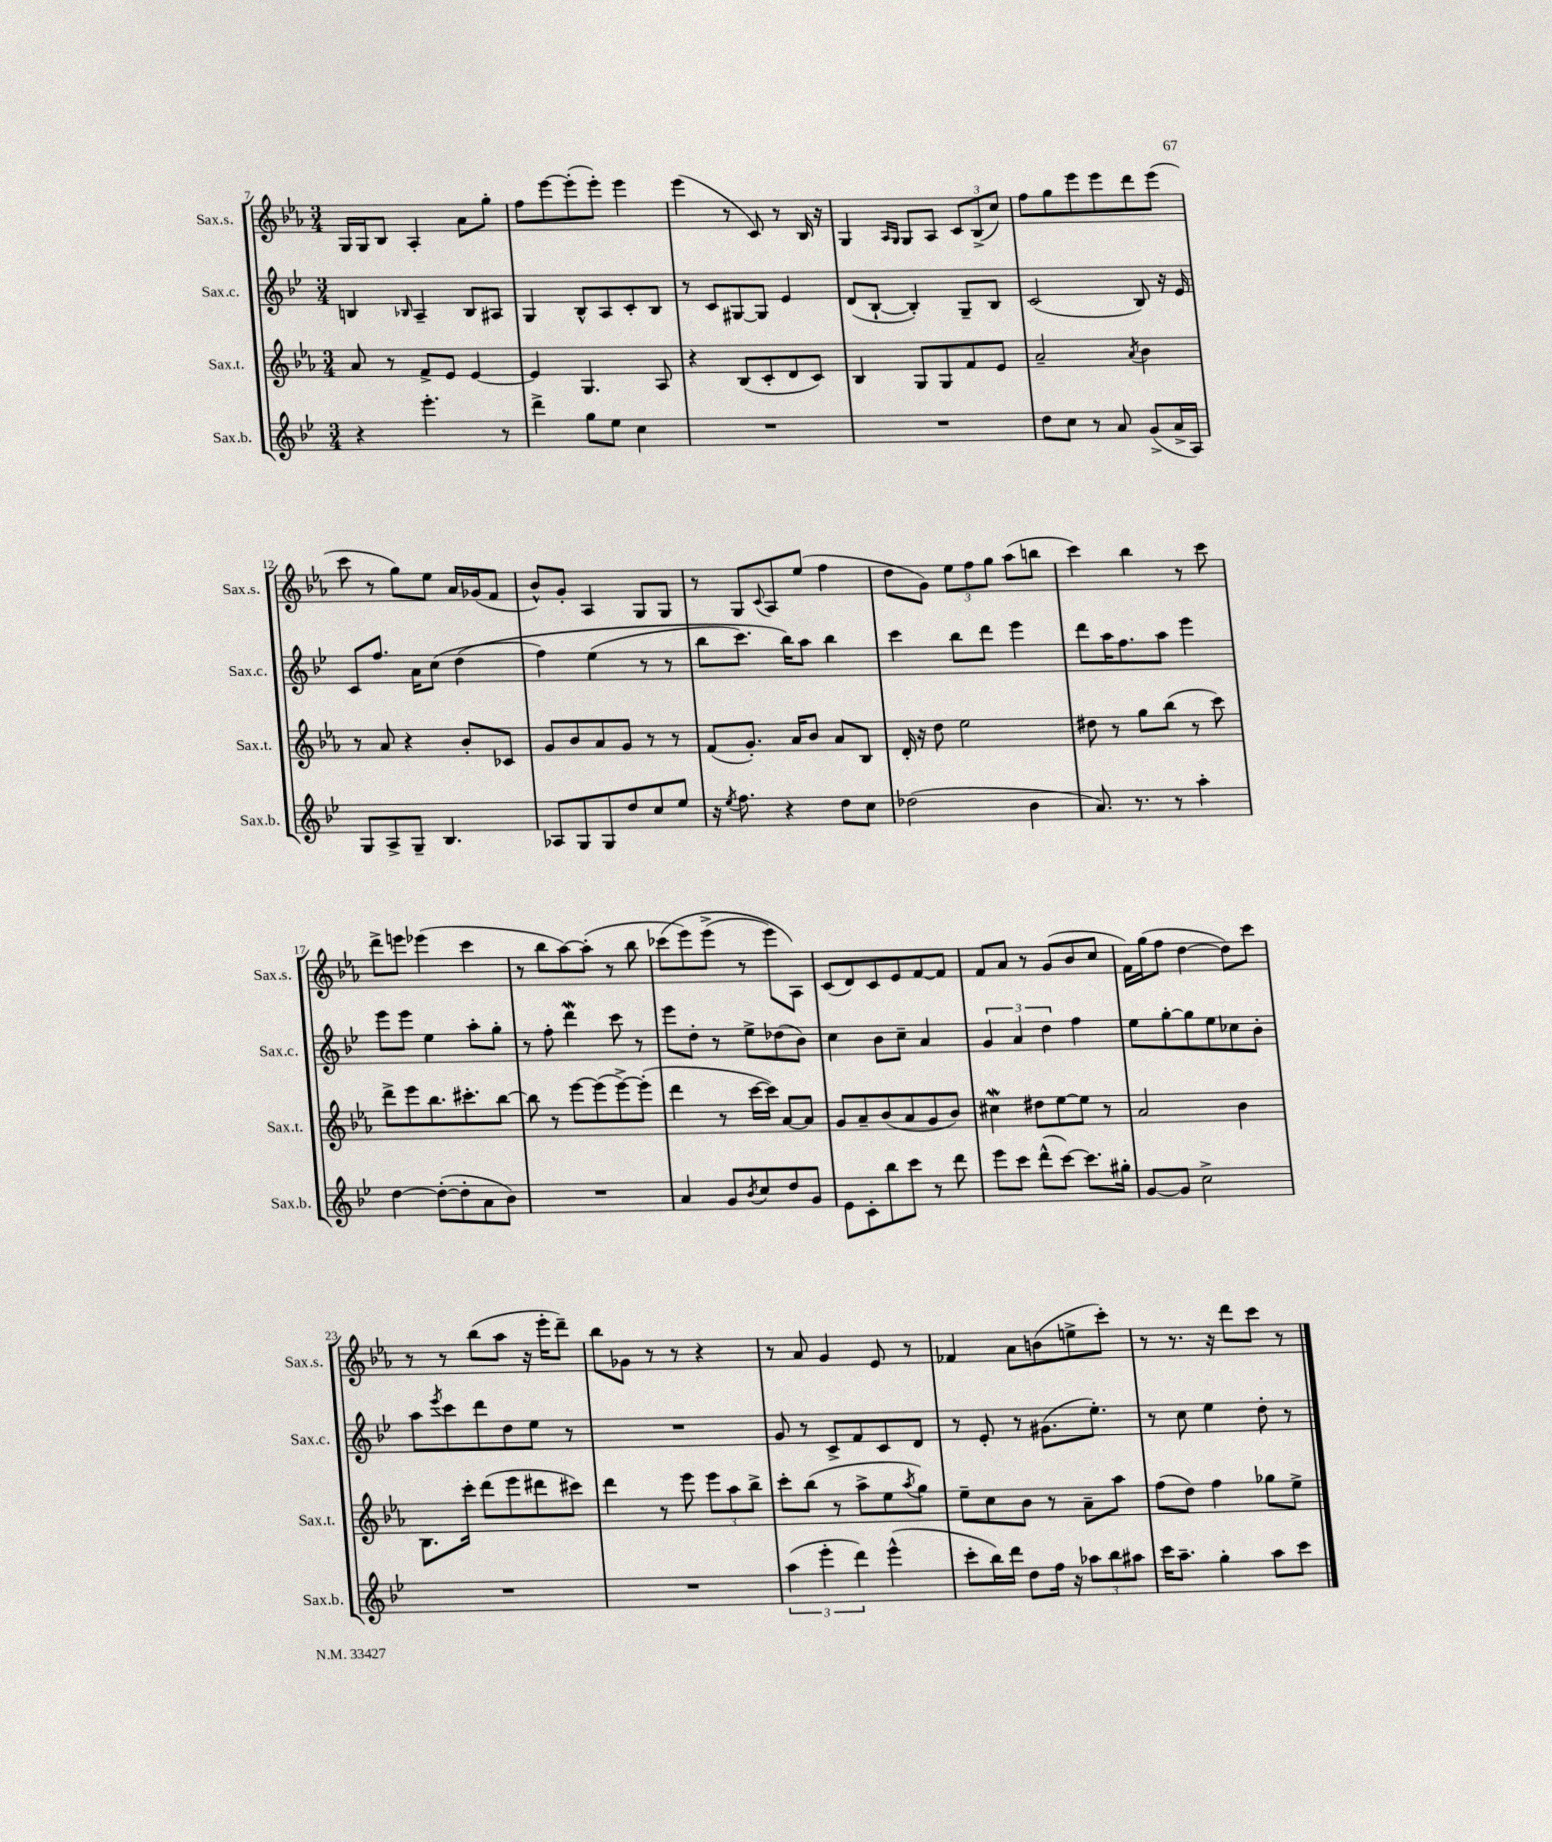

**kern	**kern	**kern	**kern
*staff4	*staff3	*staff2	*staff1
*clefG2	*clefG2	*clefG2	*clefG2
*k[b-e-]	*k[b-e-a-]	*k[b-e-]	*k[b-e-a-]
*M3/4	*M3/4	*M3/4	*M3/4
4r	8a-	4B	16G
.	.	.	16G
.	8r	.	8B-
.	.	16qqB-	.
4.eee-'	8f^	4A~	4A-'
.	8e-	.	.
.	[4e-	8B-	8a-
8r	.	8A#	8gg'
=	=	=	=
4ddd^	4e-]	4G	8ff
.	.	.	[8eee-
8gg	4.G	8B-^^	(8eee-']
8ee-	.	8A	8eee-')
4cc	.	8c'	4eee-
.	8A-	8B-	.
=	=	=	=
2.r	4r	8r	(4eee-
.	.	8c	.
.	(8B-	[8G#	8r
.	8c'	8G#]	8c)
.	8d	4e-	8r
.	8c)	.	16B-
.	.	.	16r
=	=	=	=
2.r	4B-	(8d	4G
.	.	[8B-`	.
.	.	.	16qqA-
.	.	.	16qqG
.	8G	4B-'])	8G
.	8G	.	8A-
.	8f	8G~	12c
.	.	.	(12B-^
.	8e-	8B-	.
.	.	.	12cc)
=	=	=	=
8dd	2a-~	(2c	8ff
8cc	.	.	8gg
8r	.	.	8eee-
8a	.	.	8eee-
.	8qa-	.	.
(8g^	4b-	8B-)	8ddd
16a^	.	16r	(8eee-
16A)	.	16e-	.
=	=	=	=
8G	8r	8c	8ccc
8A^	8a-	8.ff	8r
8G~	4r	.	8gg)
.	.	16a	.
4.B-	.	(8cc	8ee-
.	8b-'	&(4dd	16a-
.	.	.	(16g-
.	8c-	.	8f
=	=	=	=
8A-	8g	4ff)	8b-^^)
8G	8b-	.	8g'
8G	8a-	(4ee-	4A-
8dd	8g	.	.
8cc	8r	8r	8G
8ee-	8r	8r	8G
=	=	=	=
16r	(8f	8bb-	8r
8qee-	.	.	.
8.ff	.	.	.
.	8.g')	8.ccc)	8G
.	.	.	8qqc
4r	.	.	8A-
.	16a-	16bb-&)	.
.	8b-	8aa	(8ee-
8dd	8a-	4bb-	4ff
8cc	8B-	.	.
=	=	=	=
(2dd-	16d'	4ccc	8dd
.	16r	.	.
.	8dd	.	8g)
.	2ee-	8bb-	12ee-
.	.	.	12ff
.	.	8ddd	.
.	.	.	12gg
4b-	.	4eee-	(8aa-
.	.	.	8bb
=	=	=	=
8.a)	8dd#	8ddd	4ccc)
.	8r	16aa	.
8.r	.	8.ff	.
.	8gg	.	4bb-
8r	(8bb-	8aa	.
4aa'	8r	4eee-	8r
.	8ccc)	.	8ccc
=	=	=	=
[4dd	8ddd^	8eee-	8ddd^
.	8eee-	8eee-	8eee
(8dd'_	8.bb-	4ee-	(4eee-
8dd']	.	.	.
.	8.ccc#'	.	.
8a	.	8aa'	4ccc
8b-)	[8bb-	8gg'	.
=	=	=	=
2.r	8bb-]	8r	8r
.	8r	8ff'	8bb-
.	[8eee-	4ddd	[8aa-)
.	(8eee-]	.	(8aa-']
.	[8eee-^)	8ccc	8r
.	(8eee-']	8r	8bb-
=	=	=	=
4a	4ddd	8eee-	&(8ccc-
.	.	8dd'	8eee-)
8g	8r	8r	(8eee-^
8qb-	.	.	.
8cc	[16ccc	8ee-^	8r
.	16ccc])	.	.
8dd	[8a-	(8dd-	8eee-)
8g	8a-]	8b-)	8A-&)
=	=	=	=
8e-	8g	4cc	(8c
8c'	8a-~	.	8d)
8bb-	(8b-	8b-	8c
8ccc	8a-	8cc~	8e-
8r	8g	4a	[8f
8ddd	8b-)	.	8f]
=	=	=	=
8eee-	4cc#	6g	8f
8ccc	.	.	8a-
.	.	6a	.
(8ddd^^	8dd#	.	8r
.	.	6dd	.
[8ccc)	[8ee-	.	(8g
8.ccc]	8ee-]	4ff	8b-
.	8r	.	8cc
16gg#'	.	.	.
=	=	=	=
[8g	2a-	8ee-	16f)
.	.	.	(16gg
8g]	.	[8gg'	8ff
2cc^	.	8gg]	[4dd
.	.	8ee-	.
.	4b-	8cc-	8dd])
.	.	8b-'	8ccc
=	=	=	=
2.r	8.B-	8aa	8r
.	.	8qeee-	.
.	.	8ccc	8r
.	16ccc'	.	.
.	(8ddd	8ddd	(8bb-
.	8eee-	8dd	8aa-
.	8ddd#	8ee-	16r
.	.	.	16eee-'
.	8ccc#)	8r	8ddd~)
=	=	=	=
2.r	4ddd	2.r	8bb-
.	.	.	8g-
.	8r	.	8r
.	8eee-	.	8r
.	12eee-	.	4r
.	12aa-	.	.
.	12bb-^	.	.
=	=	=	=
(6aa	8ccc'	8g	8r
.	(8bb-	8r	8a-
6eee-'	.	.	.
.	8r	8c^	4g
6ddd)	.	.	.
.	8aa-^	8f	.
(4eee-^^	8ee-	8c	8e-
.	8qaa-	.	.
.	8gg)	8d	8r
=	=	=	=
8ccc'	8ee-~	8r	4f-
16bb-)	8cc	8e-'	.
16ddd	.	.	.
8dd	8b-	8r	8a-
16ff	8r	(8.g#	(8b
16r	.	.	.
12aa-	8a-~	.	8ee^
.	.	8.ee-')	.
12bb-	.	.	.
.	8aa-	.	8ccc')
12aa#	.	.	.
=	=	=	=
16ccc	(8ff	8r	8r
8.aa~	.	.	.
.	8dd)	8cc	8.r
4gg'	4ff	4ee-	.
.	.	.	16r
.	.	.	8ddd
8aa	8gg-	8dd'	8ccc
8ccc	8ee-^	8r	8r
==	==	==	==
*-	*-	*-	*-
